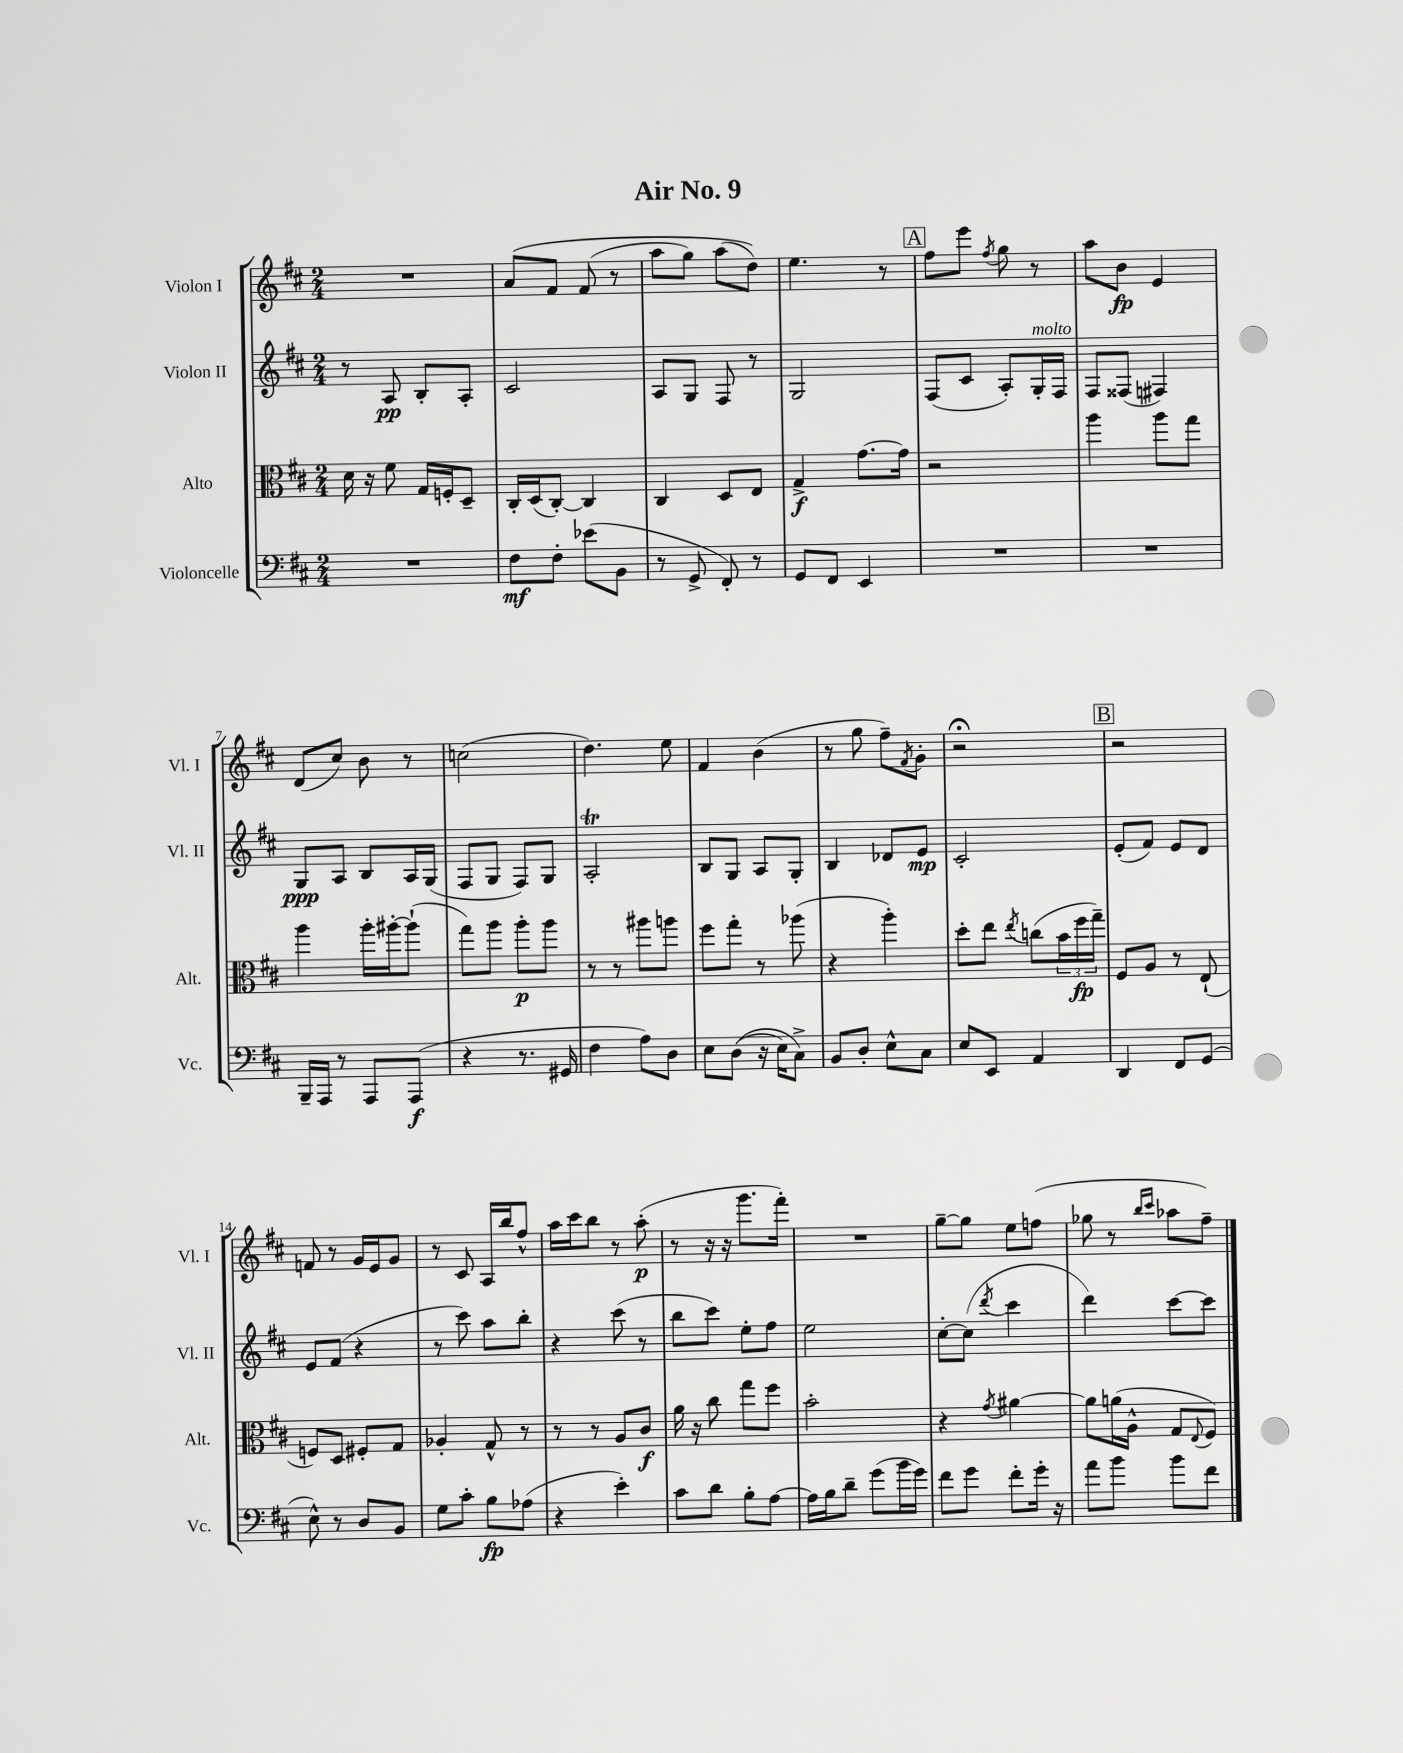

**kern	**dynam	**kern	**dynam	**kern	**dynam	**kern	**dynam
*part4	*part4	*part3	*part3	*part2	*part2	*part1	*part1
*staff4	*staff4	*staff3	*staff3	*staff2	*staff2	*staff1	*staff1
*I"Violoncelle	*	*I"Alto	*	*I"Violon II	*	*I"Violon I	*
*I'Vc.	*	*I'Alt.	*	*I'Vl. II	*	*I'Vl. I	*
*clefF4	*	*clefC3	*	*clefG2	*	*clefG2	*
*k[f#c#]	*	*k[f#c#]	*	*k[f#c#]	*	*k[f#c#]	*
*M2/4	*	*M2/4	*	*M2/4	*	*M2/4	*
=1	=1	=1	=1	=1	=1	=1	=1
2r	.	16d\	.	8r	.	2r	.
.	.	16r	.	.	.	.	.
.	.	8f#\	.	8A/	pp	.	.
.	.	16G/LL	.	8B'/L	.	.	.
.	.	16Fn'/J	.	.	.	.	.
.	.	8D~/J	.	8A'/J	.	.	.
=2	=2	=2	=2	=2	=2	=2	=2
8F#\L	mf	16C#'/LL	.	2c#/	.	(8a/L	.
.	.	(16D/J	.	.	.	.	.
8F#'\J	.	[8C#'/J)	.	.	.	8f#/J	.
(8e-X\L	.	4C#/]	.	.	.	(8f#/	.
8BB\J	.	.	.	.	.	8r	.
=3	=3	=3	=3	=3	=3	=3	=3
8r	.	4C#/	.	8A/L	.	8aa\L	.
8GG^/	.	.	.	8G/J	.	8gg\J)	.
8FF#'/)	.	8D/L	.	8F#/	.	(8aa\L	.
8r	.	8E/J	.	8r	.	8dd\J))	.
=4	=4	=4	=4	=4	=4	=4	=4
8GG/L	.	4G^/	f	2G/	.	4.ee\	.
8FF#/J	.	.	.	.	.	.	.
4EE/	.	[8.g\L	.	.	.	.	.
.	.	.	.	.	.	8r	.
.	.	16g\Jk]	.	.	.	.	.
!!LO:REH:place=s1:t=A
=5	=5	=5	=5	=5	=5	=5	=5
2r	.	2r	.	(8F#/L	.	8ff#\L	.
.	.	.	.	8c#/J	.	8eee\J	.
.	.	.	.	.	.	8qff#/	.
.	.	.	.	8A'/L)	.	8gg\	.
!	!	!	!	!LO:TX:a:i:t=molto	!	!	!
.	.	.	.	16G'/L	.	8r	.
.	.	.	.	16F#/JJ	.	.	.
=6	=6	=6	=6	=6	=6	=6	=6
2r	.	4aa\	.	8F#/L	.	8aa\L	.
.	.	.	.	(8F##X/J	.	8b\J	fp
.	.	8aa\L	.	4F#X/)	.	4e/	.
.	.	8gg\J	.	.	.	.	.
!!LO:LB:g=z
=7	=7	=7	=7	=7	=7	=7	=7
16BBB~/LL	.	4aa\	.	8G/L	ppp	(8d/L	.
16AAA/JJ	.	.	.	.	.	.	.
8r	.	.	.	8A/J	.	8cc#/J)	.
8AAA/L	.	16aa'\LL	.	8B/L	.	8b\	.
.	.	[16aa#X'\J	.	.	.	.	.
(8AAA/J	f	(8aa#`\J]	.	16A/L	.	8r	.
.	.	.	.	(16G/JJ	.	.	.
=8	=8	=8	=8	=8	=8	=8	=8
4r	.	8gg\L)	.	8F#/L	.	(2ccn\	.
.	.	8aa\J	.	8G/J	.	.	.
8.r	.	8aa'\L	p	8F#/L)	.	.	.
.	.	8aa\J	.	8G/J	.	.	.
16GG#X/	.	.	.	.	.	.	.
=9	=9	=9	=9	=9	=9	=9	=9
4F#\	.	8r	.	2AT'/	.	4.dd\)	.
.	.	8r	.	.	.	.	.
8A\L)	.	8aa#X\L	.	.	.	.	.
8D\J	.	8aan\J	.	.	.	8ee\	.
=10	=10	=10	=10	=10	=10	=10	=10
8E\L	.	8ff#\L	.	8B/L	.	4f#/	.
((8D\J	.	8gg'\J	.	8G/J	.	.	.
16r	.	8r	.	8A/L	.	(4b\	.
16E\KL)	.	.	.	.	.	.	.
8C#^\J)	.	(8aa-X\	.	8G'/J	.	.	.
=11	=11	=11	=11	=11	=11	=11	=11
8BB/L	.	4r	.	4B/	.	8r	.
8D'/J	.	.	.	.	.	8gg\	.
8E^^\L	.	4aa'\)	.	8d-X/L	.	8ff#~\L)	.
.	.	.	.	.	.	8qf#/	.
8C#\J	.	.	.	8e/J	mp	8g'\J	.
=12	=12	=12	=12	=12	=12	=12	=12
8E/L	.	8dd'\L	.	2c#'/	.	2r;<	.
8EE/J	.	8ee\J	.	.	.	.	.
.	.	8qee/	.	.	.	.	.
4AA/	.	(8ccn\L	.	.	.	.	.
.	.	24b\L	.	.	.	.	.
.	.	24ff#\	fp	.	.	.	.
.	.	24gg~\JJ)	.	.	.	.	.
!!LO:REH:place=s1:t=B
=13	=13	=13	=13	=13	=13	=13	=13
4DD/	.	8F#/L	.	(8e'/L	.	2r	.
.	.	8A/J	.	8f#/J)	.	.	.
8FF#/L	.	8r	.	8e/L	.	.	.
(8GG/J	.	(8E`/	.	8d/J	.	.	.
!!LO:LB:g=z
=14	=14	=14	=14	=14	=14	=14	=14
8E^^\)	.	8Fn/L)	.	8e/L	.	8fn/	.
8r	.	8D/J	.	(8f#/J	.	8r	.
8D/L	.	8F#X'/L	.	4r	.	16g/LL	.
.	.	.	.	.	.	16e/J	.
8BB/J	.	8G/J	.	.	.	8g/J	.
=15	=15	=15	=15	=15	=15	=15	=15
8G\L	.	4A-X'/	.	8r	.	8r	.
8c#'\J	.	.	.	8ccc#\)	.	8c#/	.
8B\L	fp	8G^^/	.	8aa\L	.	16A/LL	.
.	.	.	.	.	.	16bb/J	.
(8A-X\J	.	8r	.	8bb'\J	.	8ff#^^/J	.
=16	=16	=16	=16	=16	=16	=16	=16
4r	.	8r	.	4r	.	16aa\LL	.
.	.	.	.	.	.	16ccc#\J	.
.	.	8r	.	.	.	8bb\J	.
4e'\)	.	8A/L	.	(8ccc#\	.	8r	.
.	.	8c#/J	f	8r	.	(8aa'\	p
=17	=17	=17	=17	=17	=17	=17	=17
8c#\L	.	16a\	.	8bb\L	.	8r	.
.	.	16r	.	.	.	.	.
8d\J	.	8cc#\	.	8ccc#\J)	.	16r	.
.	.	.	.	.	.	16r	.
8B'\L	.	8gg\L	.	8ee'\L	.	8.ggg\L	.
[8A\J	.	8ff#\J	.	8ff#\J	.	.	.
.	.	.	.	.	.	16fff#'\Jk)	.
=18	=18	=18	=18	=18	=18	=18	=18
16A\LL]	.	2b'\	.	2ee\	.	2r	.
16B\J	.	.	.	.	.	.	.
8d~\J	.	.	.	.	.	.	.
(8g\L	.	.	.	.	.	.	.
16b\L	.	.	.	.	.	.	.
16g\JJ)	.	.	.	.	.	.	.
=19	=19	=19	=19	=19	=19	=19	=19
8f#\L	.	4r	.	[8cc#'\L	.	[8gg~\L	.
8g\J	.	.	.	(8cc#\J]	.	8gg\J]	.
.	.	8qg/	.	8qddd/	.	.	.
8f#'\L	.	[4a#X\	.	4ccc#\	.	8ee\L	.
16g'\Jk	.	.	.	.	.	(8ffn\J	.
16r	.	.	.	.	.	.	.
=20	=20	=20	=20	=20	=20	=20	=20
8a\L	.	8a#\L]	.	4ddd\)	.	8gg-X\	.
8b\J	.	(16an\L	.	.	.	8r	.
.	.	16A^^\JJ	.	.	.	.	.
.	.	.	.	.	.	16qqbb/LL	.
.	.	.	.	.	.	16qqccc#/JJ	.
8b\L	.	8G/L	.	[8ccc#\L	.	8aa-X\L	.
.	.	8qqE/	.	.	.	.	.
8f#\J	.	8F#/J)	.	8ccc#\J]	.	8ff#~\J)	.
==	==	==	==	==	==	==	==
*-	*-	*-	*-	*-	*-	*-	*-
